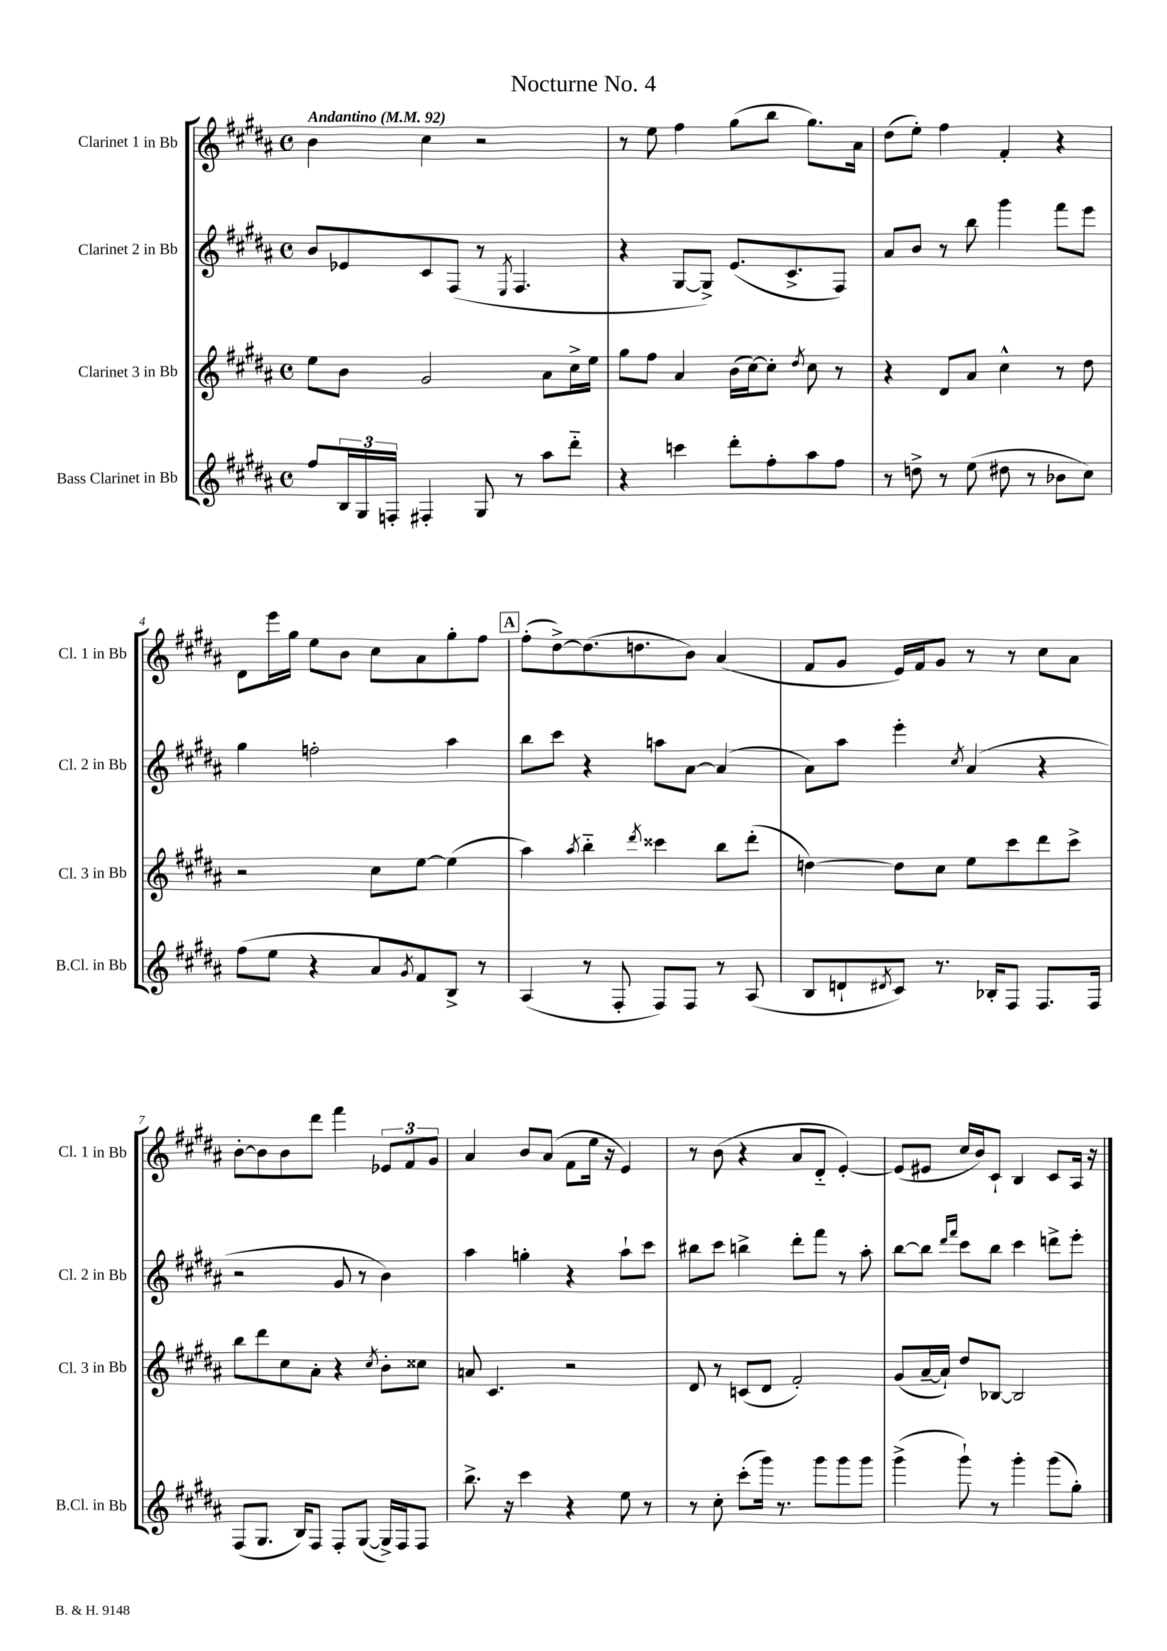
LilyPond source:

\header { title = "Nocturne No. 4" }
<<
\new StaffGroup <<
\new Staff = "s0" \with { instrumentName = "Clarinet 1 in Bb" shortInstrumentName = "Cl. 1 in Bb" } {
    \clef treble \key b \major \defaultTimeSignature \time 4/4 \tempo "Andantino" 4 = 92
    b'4 cis''4 r2 |
    r8 e''8 fis''4 gis''8( b''8 gis''8.) ais'16 |
    dis''8( e''8-.) fis''4 fis'4-. r4 |
    dis'8 e'''16 gis''16 e''8 b'8 cis''8 ais'8 gis''8-. fis''8 |
    \mark \markup { \box "A" } fis''8-.( dis''8~->) dis''8.( d''8. b'8) ais'4( |
    fis'8 gis'8 e'16) fis'16 gis'8 r8 r8 cis''8 ais'8 |
    b'8~-. b'8 b'8 dis'''8 fis'''4 \tuplet 3/2 { ees'8 fis'8 gis'8 } |
    ais'4 b'8 ais'8( fis'8 e''16 r16 e'4) |
    r8 b'8( r4 ais'8 dis'8-_ e'4~-.) |
    e'8( eis'8 cis''16 b'16) cis'8-! b4 cis'8 ais16 r16 \bar "|." |
}
\new Staff = "s1" \with { instrumentName = "Clarinet 2 in Bb" shortInstrumentName = "Cl. 2 in Bb" } {
    \clef treble \key b \major \defaultTimeSignature \time 4/4
    b'8 ees'8 cis'8 fis8( r8 \acciaccatura { e8 } fis4. |
    r4 gis8~ gis8->) e'8.( cis'8.-> fis8) |
    ais'8 b'8 r8 b''8 gis'''4 fis'''8 e'''8 |
    gis''4 f''2-. ais''4 |
    \mark \markup { \box "A" } b''8 cis'''8 r4 a''8 ais'8~ ais'4( |
    ais'8) ais''8 e'''4-. \acciaccatura { cis''8 } ais'4( r4 |
    r2 gis'8 r8 b'4) |
    ais''4 g''4-. r4 ais''8-! cis'''8 |
    bis''8 cis'''8 b''4-> dis'''8-. fis'''8 r8 ais''8-. |
    b''8~ b''8 \grace { dis'''16 fis'''16 } cis'''8 b''8 cis'''4 d'''8-> e'''8-. \bar "|." |
}
\new Staff = "s2" \with { instrumentName = "Clarinet 3 in Bb" shortInstrumentName = "Cl. 3 in Bb" } {
    \clef treble \key b \major \defaultTimeSignature \time 4/4
    e''8 b'8 gis'2 ais'8 cis''16-> e''16 |
    gis''8 fis''8 ais'4 b'16( cis''16~) cis''8-. \acciaccatura { dis''8 } cis''8 r8 |
    r4 dis'8 ais'8 cis''4-^ r8 dis''8 |
    r2 cis''8 e''8~ e''4( |
    \mark \markup { \box "A" } ais''4) \acciaccatura { ais''8 } b''4-_ \acciaccatura { dis'''8 } cisis'''4 b''8 dis'''8-.( |
    d''4~) d''8 cis''8 e''8 cis'''8 dis'''8 cis'''8-> |
    b''8 dis'''8 cis''8 ais'8-. r4 \acciaccatura { cis''8 } b'8-. cisis''8 |
    a'8 cis'4. r2 |
    dis'8 r8 c'8( dis'8 fis'2-.) |
    gis'8( ais'16~-- ais'16-!) dis''8 bes8~ bes2 \bar "|." |
}
\new Staff = "s3" \with { instrumentName = "Bass Clarinet in Bb" shortInstrumentName = "B.Cl. in Bb" } {
    \clef treble \key b \major \defaultTimeSignature \time 4/4
    fis''8 \tuplet 3/2 { b16 gis16 f16-. } fis4-. gis8 r8 ais''8 dis'''8-_ |
    r4 c'''4 dis'''8-. fis''8-. ais''8 fis''8 |
    r8 d''8-> r8 e''8( dis''8 r8 bes'8 cis''8) |
    fis''8( e''8 r4 ais'8 \acciaccatura { gis'8 } fis'8) b8-> r8 |
    \mark \markup { \box "A" } ais4( r8 fis8-. fis8) fis8 r8 ais8( |
    b8 d'8-! \acciaccatura { dis'8 } cis'8) r8. bes16-. fis8 fis8. fis16 |
    fis8( gis8. b16) fis8 fis8-. gis8~( gis16->) fis16 fis8 |
    b''8.-> r16 cis'''4 r4 e''8 r8 |
    r8 cis''8-. cis'''8-.( gis'''16) r8. gis'''8 gis'''8 gis'''8 |
    gis'''4->( gis'''8-!) r8 gis'''4-. gis'''8( gis''8-.) \bar "|." |
}
>>
>>
